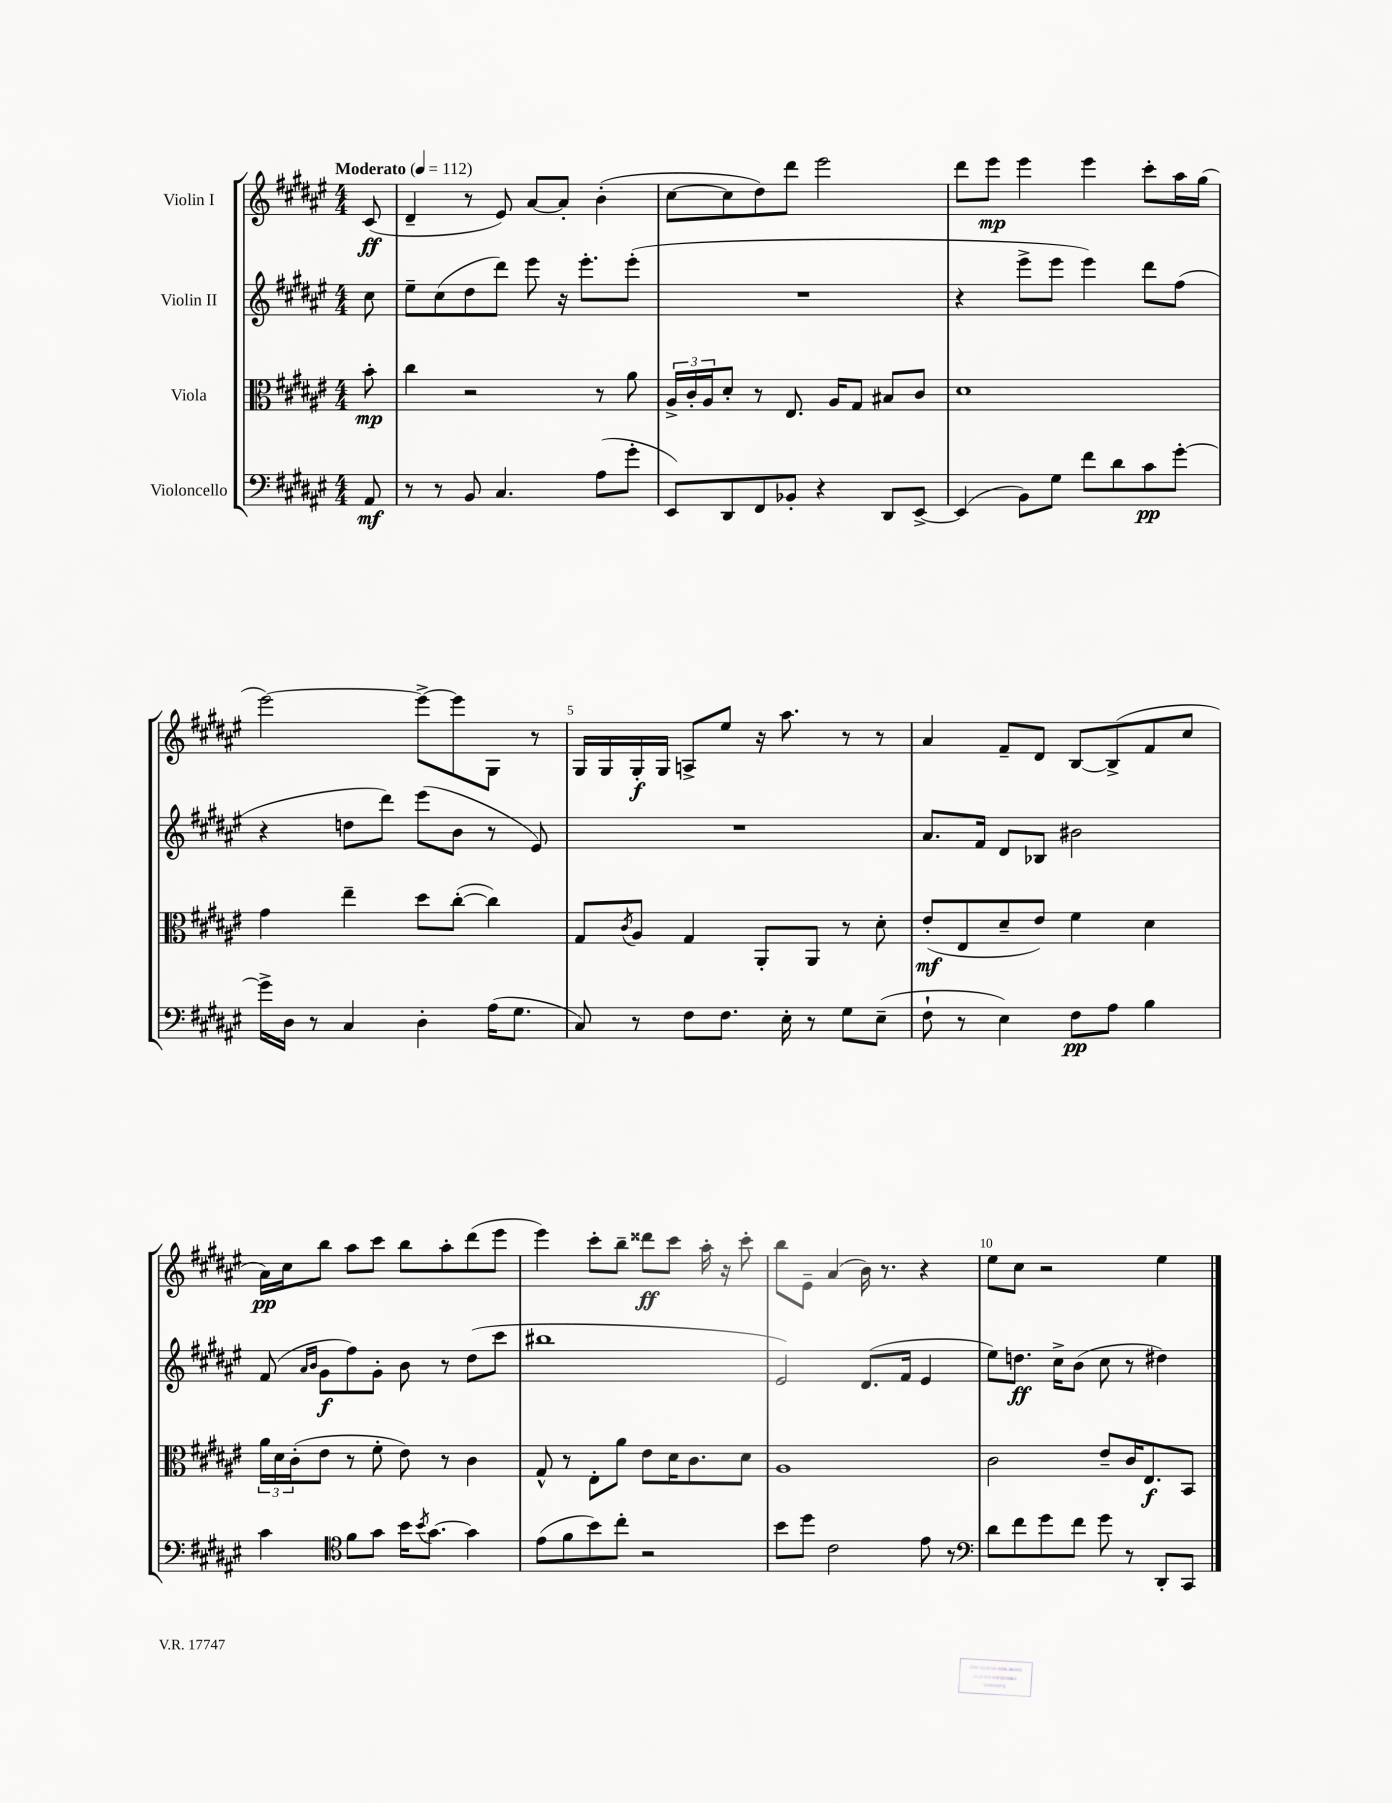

**kern	**kern	**kern	**kern
*staff4	*staff3	*staff2	*staff1
*clefF4	*clefC3	*clefG2	*clefG2
*k[f#c#g#d#a#e#]	*k[f#c#g#d#a#e#]	*k[f#c#g#d#a#e#]	*k[f#c#g#d#a#e#]
*M4/4	*M4/4	*M4/4	*M4/4
*MM112	*MM112	*MM112	*MM112
8AA#	8b'	8cc#	(8c#
=	=	=	=
8r	4cc#	8ee#~	4d#~
8r	.	(8cc#	.
8BB	2r	8dd#	8r
4.C#	.	8ddd#)	8e#)
.	.	8eee#	[8a#
.	.	16r	8a#']
.	.	8.eee#'	.
(8A#	8r	.	(4b'
8g#'	8a#	(8eee#'	.
=	=	=	=
8EE#)	24A#^	1r	[8cc#
.	24c#'	.	.
.	24A#	.	.
8DD#	8d#'	.	8cc#]
8FF#	8r	.	8dd#)
8BB-'	8.E#	.	8ddd#
4r	.	.	2eee#
.	16A#	.	.
.	8G#	.	.
8DD#	8B#	.	.
[8EE#^	8c#	.	.
=	=	=	=
(4EE#]	1d#	4r	8ddd#
.	.	.	8eee#
8BB)	.	8eee#^	4eee#
8G#	.	8eee#	.
8f#	.	4eee#)	4eee#
8d#	.	.	.
8c#	.	8ddd#	8ccc#'
[8g#'	.	(8ff#	16aa#
.	.	.	(16gg#
=	=	=	=
16g#^]	4g#	4r	[2eee#)
16D#	.	.	.
8r	.	.	.
4C#	4ee#~	8dd	.
.	.	8ddd#)	.
4D#'	8dd#	(8eee#	8eee#^_
.	([8cc#'	8b	8eee#]
(16A#	4cc#])	8r	8G#
8.G#	.	.	.
.	.	8e#)	8r
=	=	=	=
8C#)	8G#	1r	16G#
.	.	.	16G#
.	8qc#	.	.
8r	8A#	.	16G#'
.	.	.	16G#
8F#	4G#	.	8A^
8.F#	.	.	8ee#
.	8AA#'	.	16r
16E#'	.	.	8.aa#
8r	8AA#	.	.
8G#	8r	.	8r
(8E#~	8d#'	.	8r
=	=	=	=
8F#`	(8e#'	8.a#	4a#
8r	8E#	.	.
.	.	16f#	.
4E#)	8d#~	8d#	8f#~
.	8e#)	8B-	8d#
8F#	4f#	2b#	[8B
8A#	.	.	(8B^]
4B	4d#	.	8f#
.	.	.	8cc#
=	=	=	=
4c#	24a#	(8f#	16a#)
.	24d#	.	.
.	.	.	16cc#
.	(24c#'	.	.
.	.	16qqa#	.
.	.	16qqb	.
.	8e#	8g#	8bb
*clefC4	*	*	*
8f#	8r	8ff#)	8aa#
8g#	8f#'	8g#'	8ccc#
16b	8e#)	8b	8bb
8qb	.	.	.
[8.g#	.	.	.
.	8r	8r	8aa#'
4g#]	4c#	(8dd#	(8ddd#
.	.	8ccc#	8eee#
=	=	=	=
(8e#	8G#^^	1bb#	4eee#)
8f#	8r	.	.
8b)	8E#'	.	8ccc#'
8cc#'	8a#	.	8bb~
2r	8e#	.	8ddd##
.	16d#	.	8ccc#
.	8.c#	.	.
.	.	.	16aa#'
.	.	.	16r
.	8d#	.	8ccc#'
=	=	=	=
8b	1A#	2e#)	8bb
8dd#	.	.	8e#~
2c#	.	.	(4a#
.	.	(8.d#	16b)
.	.	.	8.r
.	.	16f#	.
8e#	.	4e#	4r
8r	.	.	.
=	=	=	=
*clefF4	*	*	*
8d#	2c#	8ee#)	8ee#
8f#	.	8.dd	8cc#
8g#	.	.	2r
.	.	16cc#^	.
8f#	.	(8b	.
8g#	8e#~	8cc#	.
8r	16c#	8r	.
.	8.E#	.	.
8DD#'	.	4dd#)	4ee#
8CC#	8BB	.	.
==	==	==	==
*-	*-	*-	*-
